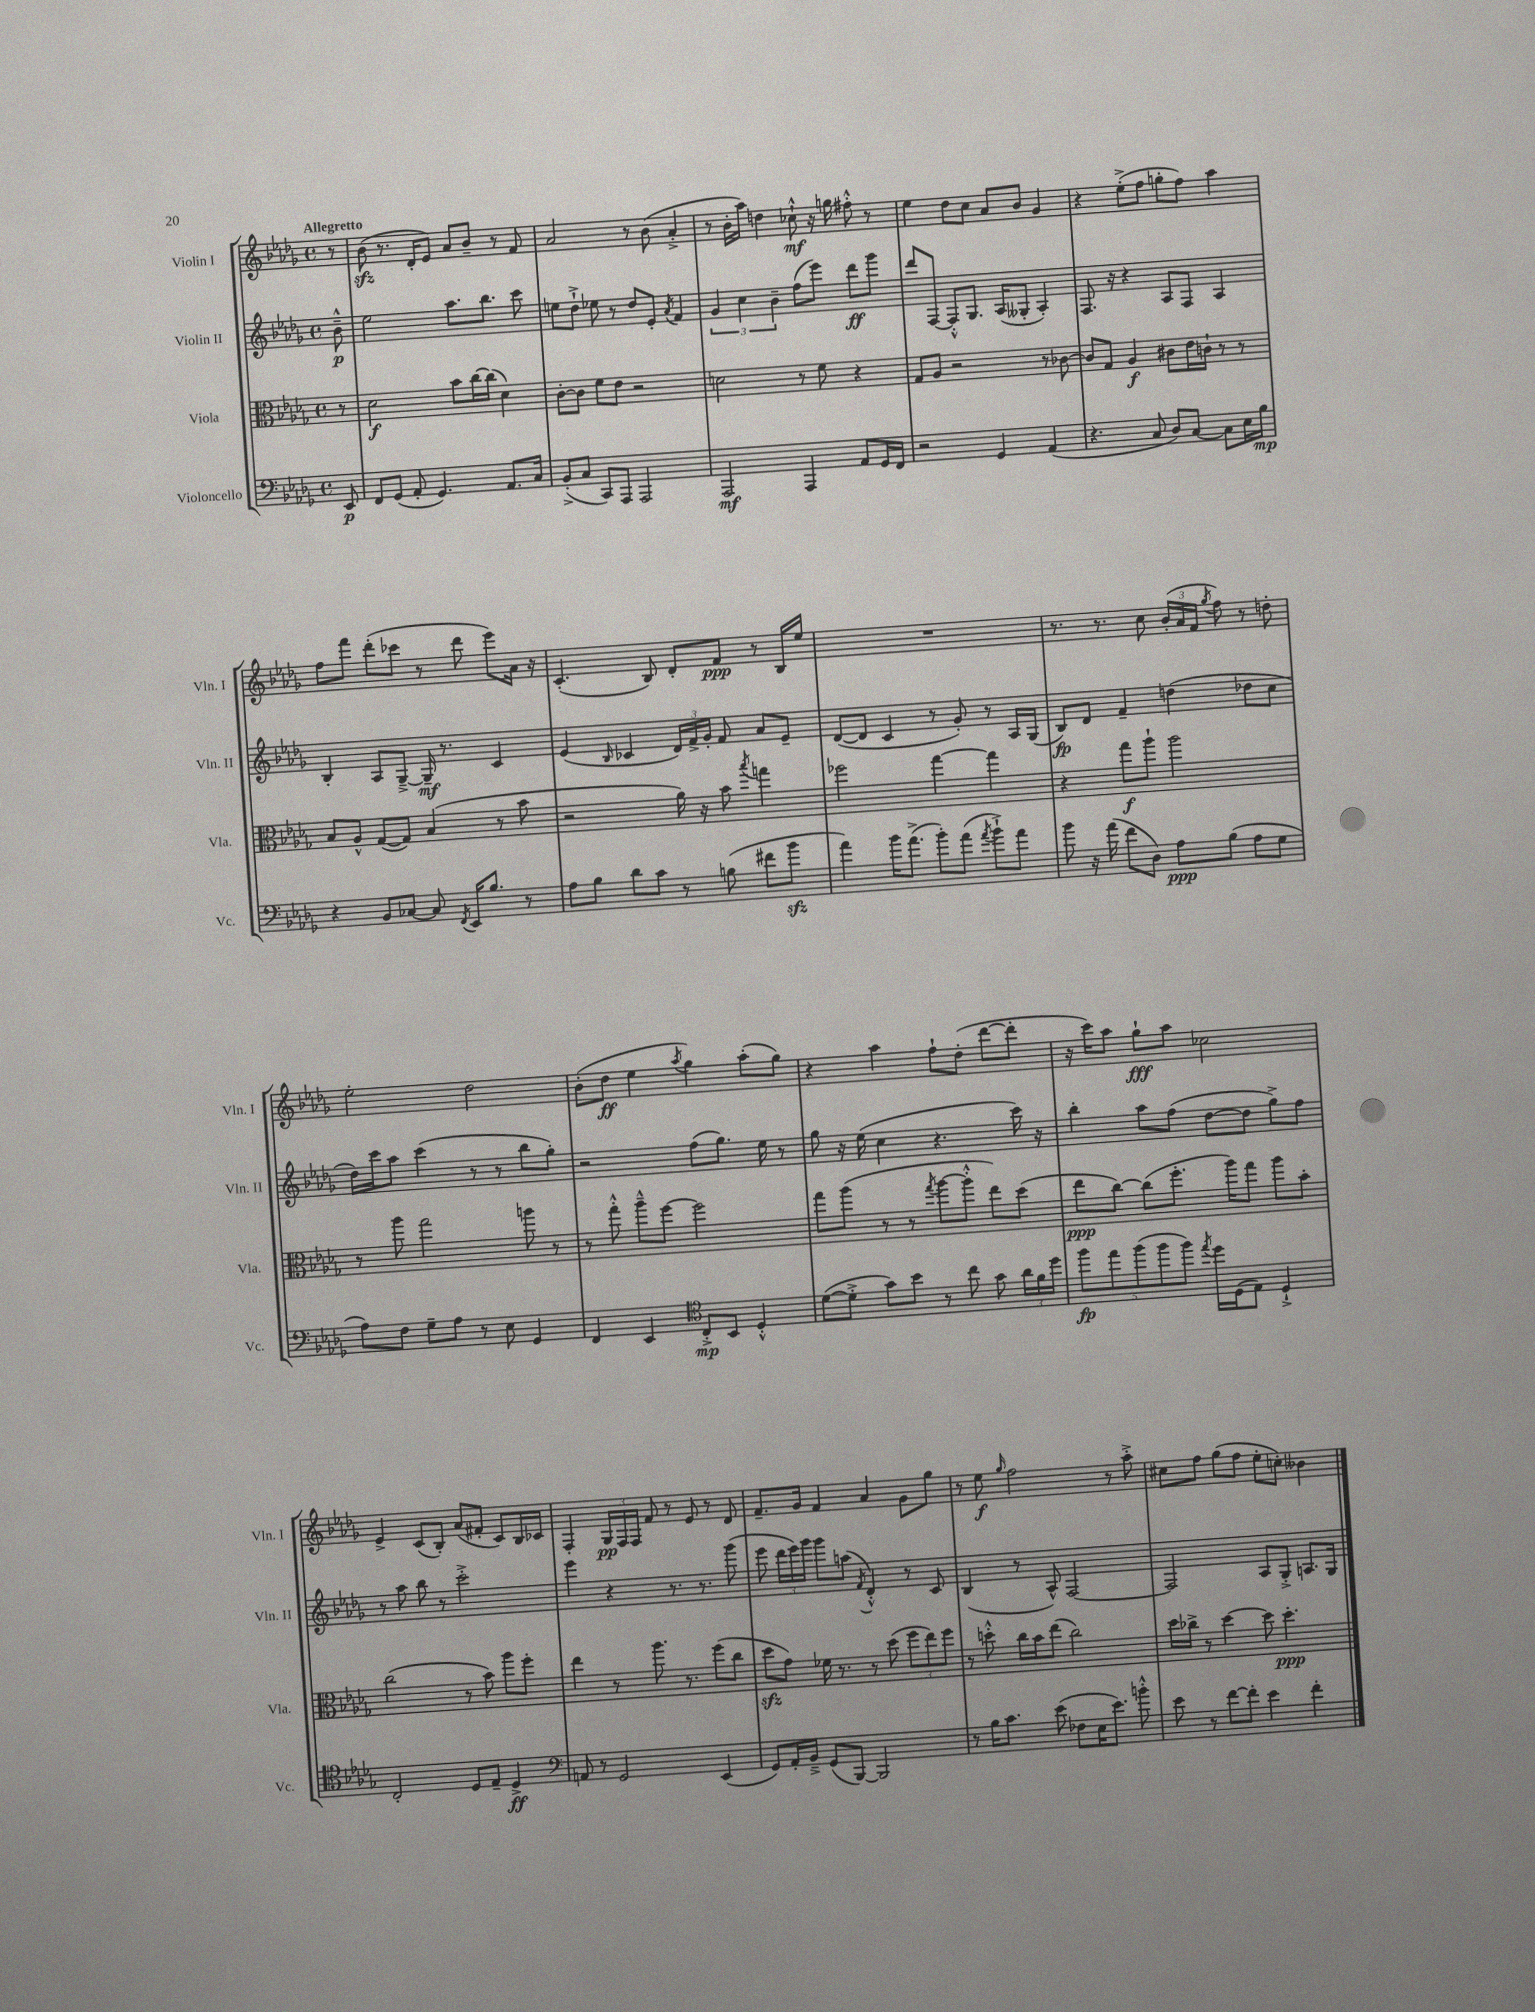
<<
\new StaffGroup <<
\new Staff = "s0" \with { instrumentName = "Violin I" shortInstrumentName = "Vln. I" } {
    \clef treble \key des \major \defaultTimeSignature \time 4/4 \partial 8 \tempo "Allegretto"
    \autoBeamOff r8 |
    bes'8\sfz( r8. des'16[-. ees'8]) aes'8[ bes'8]-- r8 f'8 |
    aes'2 r8 bes'8( aes'4-.-> |
    r8 bes'16[-. aes''16]) d''4 ces''8-!-^\mf r16 g''16 fis''8-.-^ r8 |
    ees''4 des''8[ c''8] aes'8[ bes'8] ges'4 |
    r4 ees''8[-.->( f''8] g''8[-. f''8]) aes''4 |
    f''8[ f'''8] des'''8[-.( ces'''8] r8 des'''8 ees'''8[) aes'16] r16 |
    c'4.-.( bes8) des'8[-. f'8]\ppp r8 bes16[ ees''16] |
    R1 |
    r8. r8. c''8 \tuplet 3/2 { bes'16[-.( aes'16 f'16] } \acciaccatura { ges''8 } f''8) r8 d''8-. |
    ees''2-. des''2 |
    bes'8[-.( des''8]\ff ees''4 \acciaccatura { aes''8 } ges''4) aes''8[-.( ges''8]) |
    r4 aes''4 f''8[-! des''8]-.( des'''8[~ des'''8]-. |
    r16 c'''16[) aes''8] ges''8[-!\fff aes''8] ces''2 |
    ees'4-> c'8[( bes8]-.) aes'8[( fis'8]-. c'8[) bes16 ces'16] |
    f4-. \tuplet 3/2 { ges16[\pp f16 f16] } f'8 r8 ees'8 r8 des'8 |
    f'8.[-- ges'16] f'4 aes'4 ges'8[ ges''8] |
    r8 ees''8\f \grace { ges''16 } f''2 r8 aes''8-.-> |
    cis''8[ f''8] ges''8[( f''8] ees''8[-. c''8]-.) beses'4 \bar "|." |
}
\new Staff = "s1" \with { instrumentName = "Violin II" shortInstrumentName = "Vln. II" } {
    \clef treble \key des \major \defaultTimeSignature \time 4/4 \partial 8
    \autoBeamOff bes'8---^\p |
    ees''2 aes''8.[ bes''8.] c'''8 |
    e''8[ des''8]-!-> ees''8 r8 des''8[ ees'8]-. \acciaccatura { aes'8 } f'4 |
    \tuplet 3/2 { ges'4 c''4 bes'4-- } f''8[( ees'''8]) des'''8[\ff ges'''8] |
    des'''8[ f8]~ f8[-.-^ ges8.] aes16[( geses8]-. aes4-.) |
    f8. r16 r4 aes8[ f8] aes4 |
    bes4-. aes8[ ges8]~---> ges16--\mf r8. c'4 |
    ees'4( \grace { bes16 } ces'4 \tuplet 3/2 { des'16[) f'16-> ges'16]-. } f'8 aes'8[ ees'8]-- |
    des'8[~( des'8] c'4 r8 ges'8-.) r8 aes16[ ges16]( |
    bes8[\fp) des'8] f'4-- d''4( des''8[ c''8] |
    des''16[) c'''16 aes''8] c'''4( r8 r8 bes''8[ ges''8]-.) |
    r2 f''8[( ges''8.]) ees''16 r8 |
    ges''8 r16 ees''16( c''4 r4. c'''16) r16 |
    bes''4-. aes''8[ f''8]( des''8[~ des''8] ges''8[->) f''8] |
    r8 aes''8 bes''8 r8 c'''2-.-> |
    ees'''4 r4 r8. r8. ges'''8( |
    ees'''8 \tuplet 3/2 { des'''16[ ees'''16) ges'''16] } ges'''8[ a''8]( \acciaccatura { f'8 } des'4-.-^) r8 c'8 |
    bes4( r8 aes8-^) f2~ |
    f2 aes8[ ges8]-.-> a8.[ ges16] \bar "|." |
}
\new Staff = "s2" \with { instrumentName = "Viola" shortInstrumentName = "Vla." } {
    \clef alto \key des \major \defaultTimeSignature \time 4/4 \partial 8
    \autoBeamOff r8 |
    des'2\f bes'8[ c''16~ c''16]( des'4) |
    c'8[~-. c'8] f'8[ ees'8] r2 |
    d'2 r8 f'8 r4 |
    ges8[ aes8] r2 r8 ces'8~ |
    ces'8[ ges8] aes4\f cis'8[ ees'16 c'16]-! r8 r8 |
    bes8[ aes8]-^ ges8[~( ges8]) bes4( r8 bes'8 |
    r2 aes'16) r16 bes'8 \acciaccatura { bes''8 } g''4 |
    fes''2 ges''4~ ges''4 |
    r4 ges''8[\f aes''8]-! aes''2 |
    r8 aes''8 ges''2 a''8 r8 |
    r8 ges''8-.-^ aes''8[---^ f''8]~ f''2 |
    ges''8[ aes''8]( r8 r8 \acciaccatura { ges''8 } aes''8[~ aes''8]-.-^ ees''8[) des''8]( |
    ees''8[\ppp c''8]~) c''8[( f''8.]-. aes''16[) ges''8] aes''8[ bes'8]-. |
    c''2( r8 bes'8) aes''8[ f''8]-. |
    ees''4 r8 aes''8. r8. f''8[( c''8] |
    des''8[\sfz ges'8]) fes'16 r8. r8 des''8( \tuplet 3/2 { f''8[ ees''8) f''8] } |
    r8 d''8-.-^ c''16[ bes'16 ees''8]( c''2) |
    des''16[ ces''16]-> r8 des''4~ des''8 des''4.-.\ppp \bar "|." |
}
\new Staff = "s3" \with { instrumentName = "Violoncello" shortInstrumentName = "Vc." } {
    \clef bass \key des \major \defaultTimeSignature \time 4/4 \partial 8
    \autoBeamOff ees,8\p |
    f,8[ ges,8]( aes,8-. ges,4.) aes,8.[ c16] |
    bes,8[-.->( c8] c,8[) aes,,8] aes,,2 |
    aes,,2\mf aes,,4 aes,8[ ges,16 f,16] |
    r2 ges,4 aes,4( |
    r4. c8 des8[) c8]~ c8[ ees16 bes16]\mp |
    r4 bes,8[ ces8]~ ces8 \acciaccatura { f,8 } ees,16[ bes8.] r8 |
    aes8[ bes8] des'8[ c'8] r8 b8( fis'8[ bes'8]\sfz |
    aes'4) bes'16[ aes'8.]->( bes'8[-.) aes'8]( \acciaccatura { aes'8 } bes'8[-!->) aes'8] |
    bes'8 r16 aes'16( f'8[ des8]) aes8[\ppp bes8]( aes8[ ges8] |
    aes8[) f8] ges8[-- aes8] r8 ees8 ges,4 |
    f,4 ees,4 \clef tenor c8[-.->\mp bes,8] des4-.-^ |
    des'8[~( des'8]-.-> ges'8[) bes'8] r8 c''8 ges'8 \tuplet 3/2 { aes'16[ f'16 des''16] } |
    \tuplet 5/4 { f''8[\fp ees''8 f''8( f''8 f''8]) } \acciaccatura { ees''8 } des''16[ des16( ees8]) des4-!-> |
    c2-. des8[ ees8]-- des4->\ff |
    \clef bass a,8 r8 ges,2 ees,4( |
    ges,8[) aes,16-. bes,16]---> ges,8[( bes,,8]~) bes,,2 |
    r8 bes16[ c'8.] ees'8( fes8[ ees16 ees'8.]) b'8-.-^ |
    ees'8 r8 f'8[~ f'8]-. ees'4 f'4-. \bar "|." |
}
>>
>>
\layout { \context { \Score \remove "Bar_number_engraver" } }
